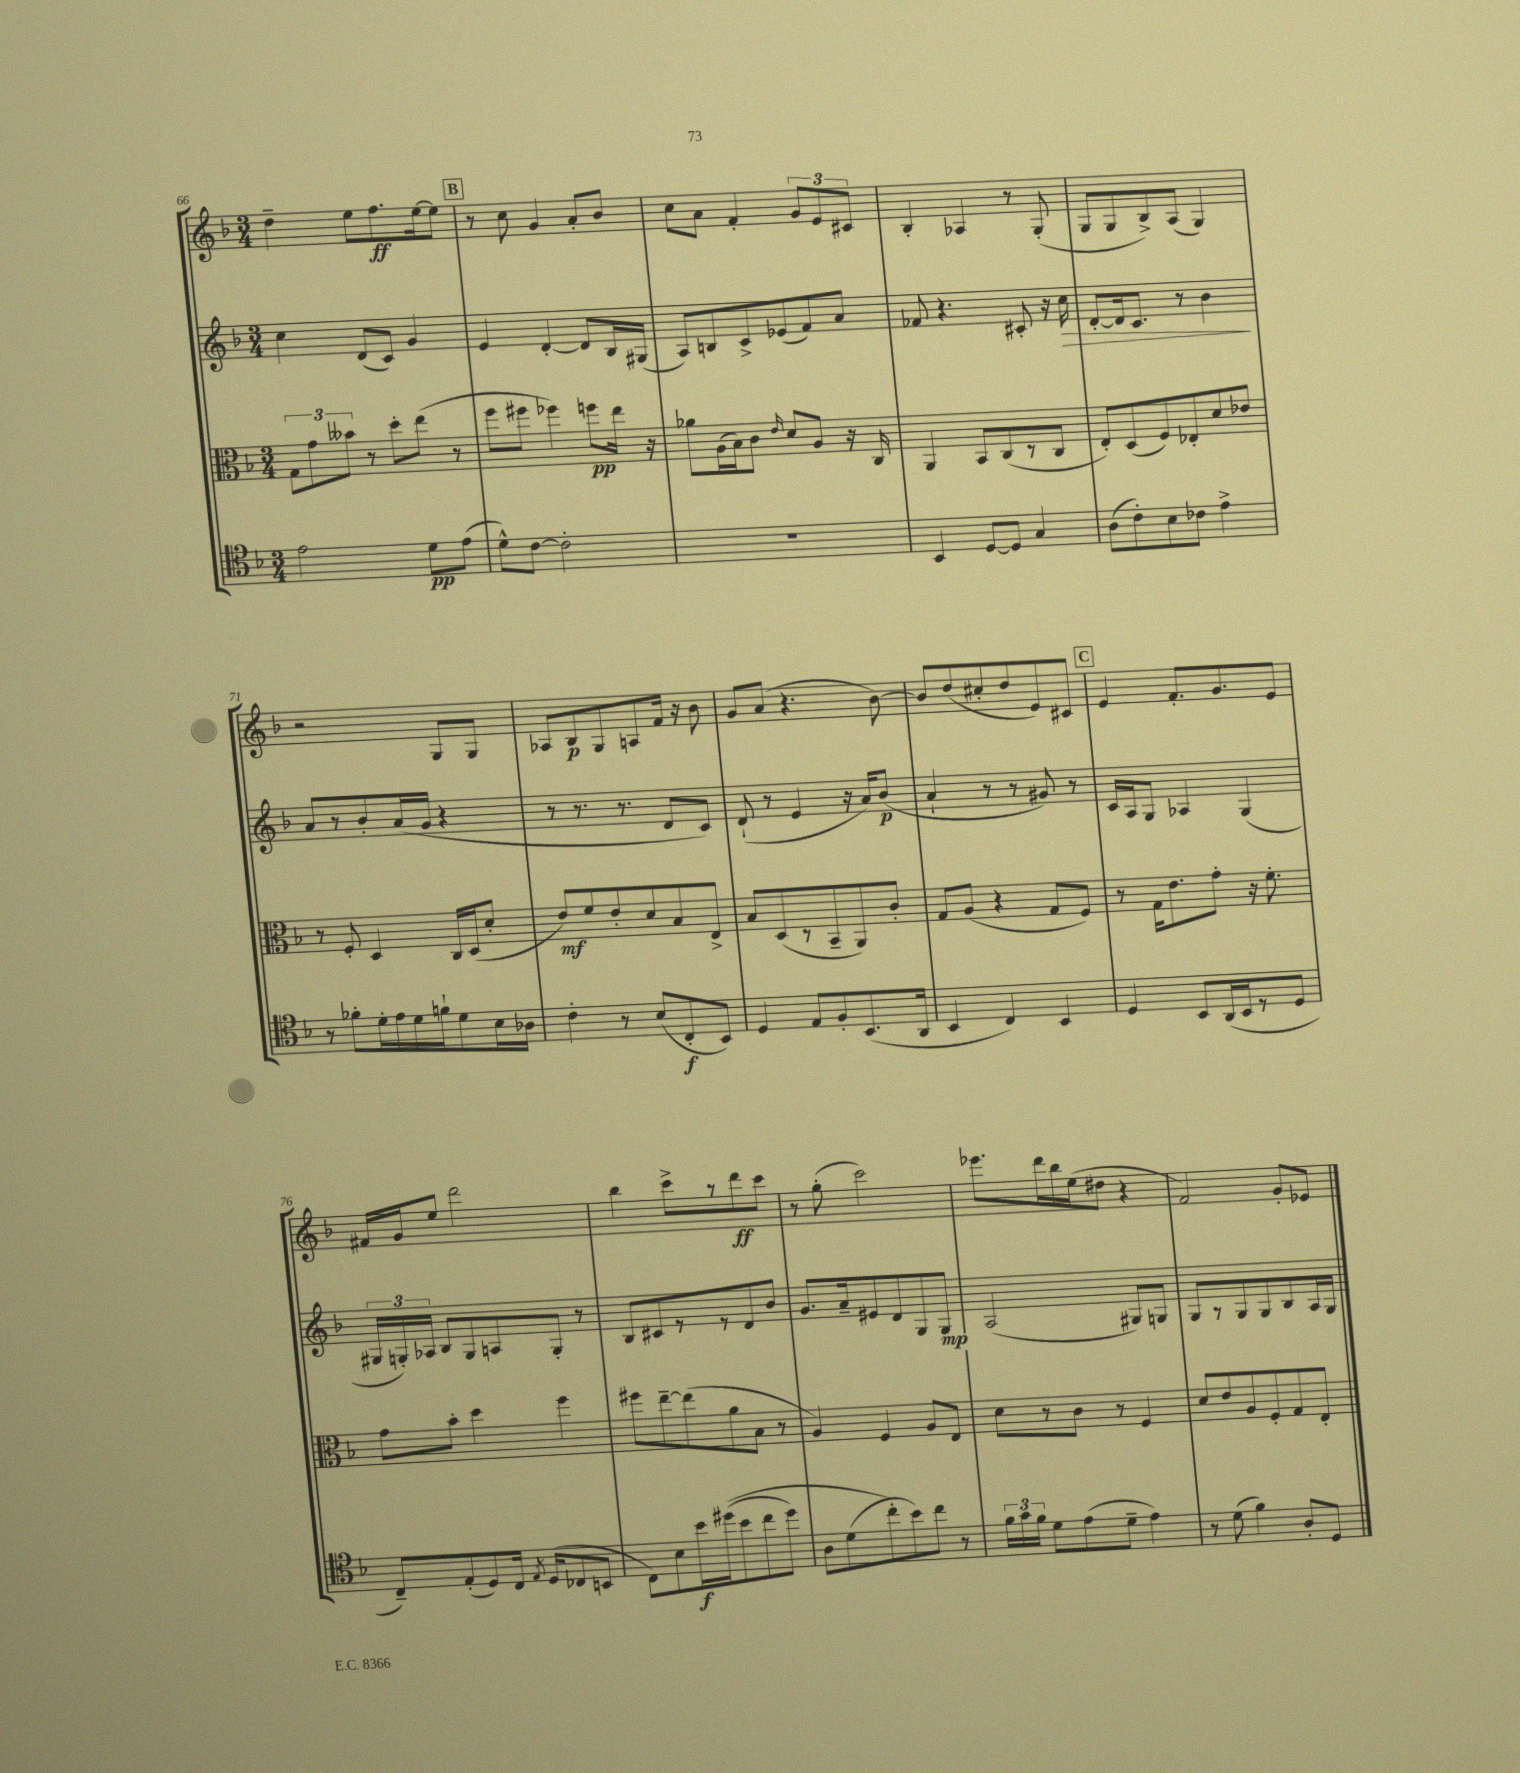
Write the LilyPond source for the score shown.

<<
\new StaffGroup <<
\new Staff = "s0" {
    \clef treble \key f \major \numericTimeSignature \time 3/4
    \autoBeamOff d''4-- e''8[ f''8.\ff e''16~ e''8] |
    \mark \markup { \box "B" } r8 c''8 g'4 a'8[-. bes'8] |
    c''8[ a'8] f'4-. \tuplet 3/2 { g'8[ e'8 cis'8] } |
    bes4-. aes4 r8 g8-.( |
    g8[ g8 bes8->) a8]( g4) |
    r2 g8[ g8] |
    aes8[ bes8\p g8 a8 f'16] r16 bes'8 |
    g'8[ a'8]( r4. bes'8~) |
    bes'8[ d''8( cis''8-. d''8 e'8) cis'8] |
    \mark \markup { \box "C" } e'4 f'8.[-. g'8. e'8] |
    fis'16[ g'16 e''8] d'''2 |
    bes''4 c'''8[-> r8 d'''8\ff c'''8] |
    r8 g''8-.( c'''2) |
    ees'''8.[ d'''16 bes''16 e''16( dis''8] r4 |
    f'2) g'8[-. ees'8] \bar "|." |
}
\new Staff = "s1" {
    \clef treble \key f \major \numericTimeSignature \time 3/4
    \autoBeamOff c''4 d'8[( c'8]) g'4 |
    \mark \markup { \box "B" } e'4 d'4~-. d'8[ bes16 gis16]( |
    a8[) b8 c'8-> ees'8( f'8) a'8] |
    fes'8 r4. cis'8-. r16 c''16\> |
    d'8[~-. d'16 c'8.] r8 bes'4\! |
    a'8[ r8 bes'8-. a'16( g'16] r4 |
    r8 r8. r8. d'8[ c'8]) |
    d'8-!( r8 e'4 r16 a'16[) bes'8]\p( |
    a'4-! r8 r8 gis'8) r8 |
    \mark \markup { \box "C" } c'16[ a16 g8] aes4 g4( |
    \tuplet 3/2 { gis16[ g16-.) aes16] } bes8[ g8 a8 g8]-. r8 |
    bes8[ cis'8 r8 r8 d'8 bes'8] |
    g'8.[ a'16-- eis'8 d'8 g8 g8]\mp |
    a2( gis8[) g8] |
    g8[ r8 g8 g8 bes8 a16 g16] \bar "|." |
}
\new Staff = "s2" {
    \clef alto \key f \major \numericTimeSignature \time 3/4
    \autoBeamOff \tuplet 3/2 { g8[ g'8 beses'8] } r8 d''8[-. e''8]( r8 |
    \mark \markup { \box "B" } f''8[ fis''8] fes''4) f''8[\pp e''16] r16 |
    aes'8[ a16( bes16) c'8] \grace { e'16 } d'8[ a8] r16 c16 |
    a,4 bes,8[ c8( r8 c8] |
    e8[-.) d8( f8) ees8-. d'8 ees'8] |
    r8 f8-. d4 c16[ d16( d'8]-. |
    e'8[\mf) f'8 e'8-. d'8 bes8 e8]-> |
    bes8[ d8( r8 bes,8-- a,8) c'8]-. |
    g8[ a8]( r4 g8[ f8]) |
    \mark \markup { \box "C" } r8 g16[ e'8. g'8]-. r16 f'8.-. |
    g'8[ bes'8]-. d''4 f''4 |
    fis''8[ e''8~-- e''8( a'8 bes8] r8 |
    a4) f4 a8[ e8] |
    d'8[ r8 c'8] r8 f4 |
    d'8[ e'8 a8 f8-. g8 e8]-. \bar "|." |
}
\new Staff = "s3" {
    \clef tenor \key f \major \numericTimeSignature \time 3/4
    \autoBeamOff e'2 d'8[\pp e'8]( |
    \mark \markup { \box "B" } d'8[-^) c'8]~ c'2-. |
    R2. |
    bes,4 d8[~ d8] g4 |
    a8[( c'8-.) bes8 ces'8] e'4-> |
    r8 fes'8[-. d'16-. e'16 d'16 f'16-! d'8 bes16 aes16] |
    c'4-. r8 bes8[( c8-.\f bes,8]) |
    d4 e8[ f8-. bes,8.( a,16] |
    bes,4 c4) bes,4 |
    \mark \markup { \box "C" } d4 bes,8[ a,16( bes,16 r8 d8] |
    c8[--) e8-.( d8) c16] \acciaccatura { e8 } d16[( ces8 b,8] |
    c8[) bes8 bes'16\f dis''16(\( bes'8 c''8 dis''8]) |
    a8[ d'8( c''8-.\) bes'8) c''8] r8 |
    \tuplet 3/2 { f'16[ g'16 f'16] } d'8[ e'8( d'8]-- e'4) |
    r8 d'8( f'4) a8[-. d8] \bar "|." |
}
>>
>>
\layout { \context { \Score currentBarNumber = #66 } }
